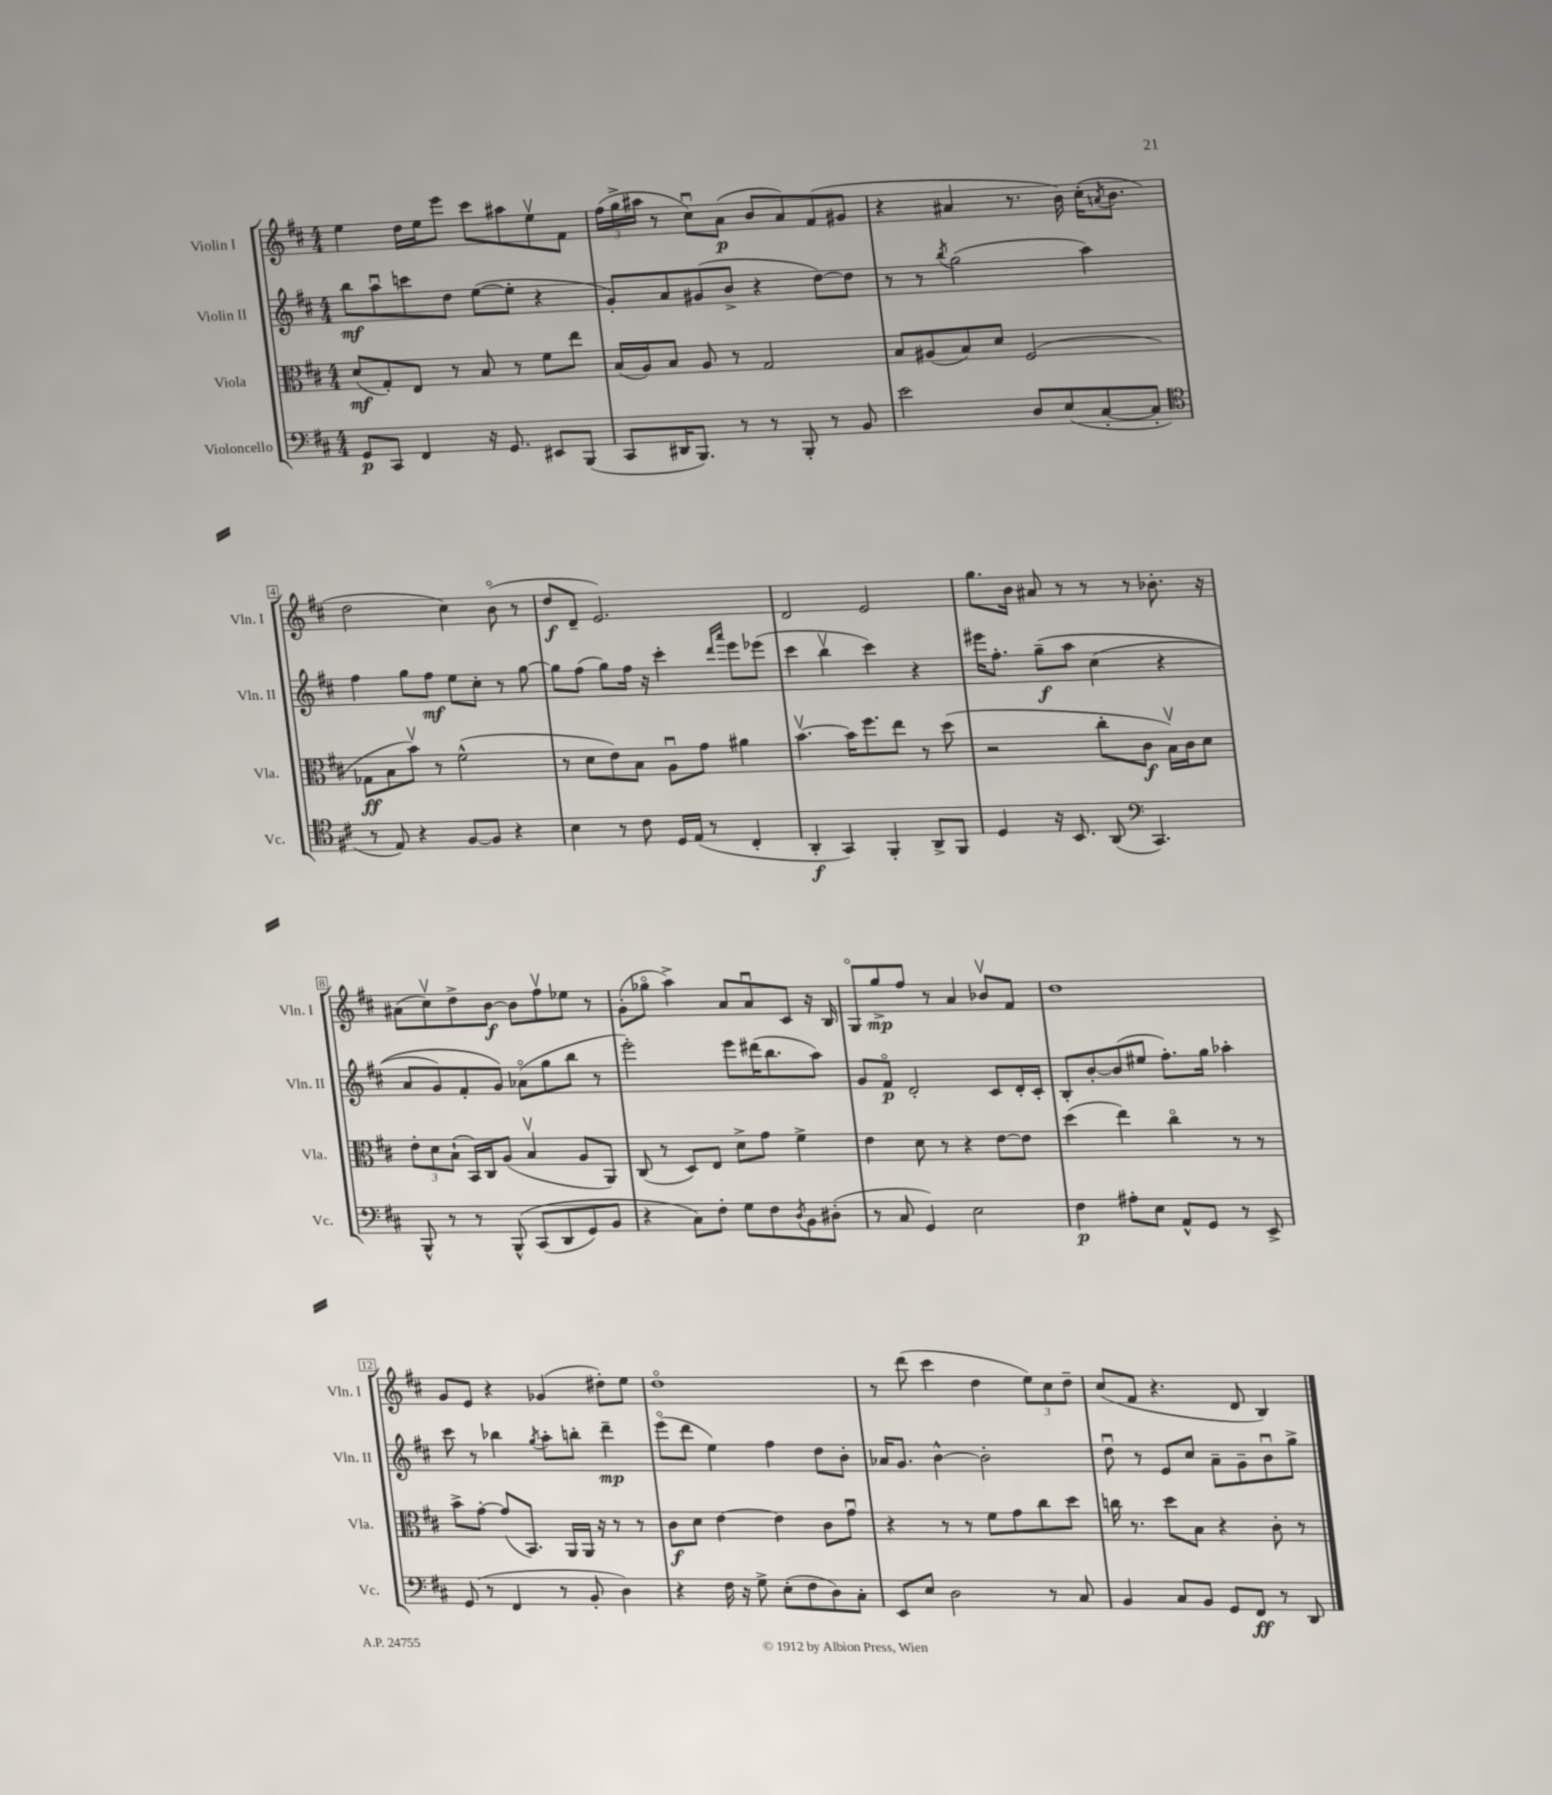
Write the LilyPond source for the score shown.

<<
\new StaffGroup <<
\new Staff = "s0" \with { instrumentName = "Violin I" shortInstrumentName = "Vln. I" } {
    \clef treble \key d \major \numericTimeSignature \time 4/4
    e''4 d''16 e''16 e'''8 cis'''8 ais''8 e''8\upbow fis'8 |
    \tuplet 3/2 { fis''16( g''16-> ais''16 } r8 cis''8\downbow) a'8\p( b'8 a'8) fis'8( gis'8 |
    r4 ais'4 r8. b'16) cis''16-.( \acciaccatura { a'8 } b'8. |
    d''2 cis''4) b'8\flageolet( r8 |
    d''8\f d'8-- e'2.) |
    d'2 e'2 |
    g''8. b'16 ais'8 r8 r8 r8 bes'8.-. r16 |
    ais'8( cis''8\upbow) d''8-> b'8~\f b'8 fis''8\upbow ees''8 r8 |
    g'8-.( ges''8\flageolet a''4->) a'8 a'8\downbow cis'8 r16 b16 |
    g8\flageolet g''8->\mp fis''8 r8 a'4 bes'8\upbow fis'8 |
    d''1 |
    g'8 e'8 r4 ges'4( dis''8-.) e''8 |
    d''1\flageolet |
    r8 d'''8( cis'''4 d''4 \tuplet 3/2 { e''8) cis''8 d''8-- } |
    cis''8( fis'8 r4. d'8 b4) \bar "|." |
}
\new Staff = "s1" \with { instrumentName = "Violin II" shortInstrumentName = "Vln. II" } {
    \clef treble \key d \major \numericTimeSignature \time 4/4
    b''8\mf a''8\downbow c'''8 d''8 e''8~( e''8-. r4 |
    g'8-.) a'8 gis'8( b'8-> r4 d''8~) d''8 |
    r8 r8 \acciaccatura { b''8 } g''2( a''4) |
    fis''4 g''8 fis''8\mf e''8 cis''8-. r8 g''8~ |
    g''8 fis''8( g''8) fis''16 r16 cis'''4-. \grace { d'''16 a'''16 } e'''8 ees'''8( |
    cis'''4 b''4\upbow cis'''4) r4 |
    eis'''16 fis''8.-. g''8--\f\( a''8 cis''4( r4 |
    a'8 g'8) fis'8-. g'8\) aes'8\flageolet( g''8 b''8 r8 |
    e'''2-.) e'''8 dis'''16( b''8. a''8) |
    g'8 fis'8\flageolet\p d'2-. cis'8 d'16-. cis'16-. |
    b8-. b'8~-. b'8( eis''8 fis''8.-.) g''16 aes''4-. |
    cis'''8 r8 bes''4 \acciaccatura { g''8 } a''8-. b''8-. d'''4--\mp |
    e'''8\flageolet( d'''8 e''4) fis''4 d''8 b'8-. |
    aes'16 g'8. b'4~-^ b'2-. |
    d''8\downbow r8 e'8 cis''8 a'8-- g'8-- b'8\downbow g''8-> \bar "|." |
}
\new Staff = "s2" \with { instrumentName = "Viola" shortInstrumentName = "Vla." } {
    \clef alto \key d \major \numericTimeSignature \time 4/4
    d'8\mf( g8-.) e8 r8 b8 r8 fis'8 e''8 |
    b16( a16) b8 a8 r8 g2 |
    b8 ais8( b8) d'8 fis2( |
    ges8\ff b8 b'8\upbow) r8 fis'2-^( |
    r8 d'8 e'8) b8 a8\downbow g'8 ais'4 |
    b'4.~\upbow b'16 fis''8. e''8 r8 d''8( |
    r2 cis''8-. cis'8\f b16\upbow) cis'16 d'8 |
    \tuplet 3/2 { e'8-. d'8 b8-!( } b,16) cis16 a8( b4\upbow a8 a,8) |
    cis8( r8 d8) e8 d'8-> g'8 fis'4-> |
    e'4 d'8 r8 r4 e'8~ e'8 |
    d''4( e''4) cis''4\flageolet r8 r8 |
    b'8-> g'8~-. g'8( b,8.) a,16 a,16 r16 r8 r8 |
    cis'8\f d'8 e'4~ e'4 cis'8 g'8\downbow |
    r4 r8 r8 fis'8 g'8 cis''8 d''8 |
    c''16 r8. d''8 b8 r4 cis'8-. r8 \bar "|." |
}
\new Staff = "s3" \with { instrumentName = "Violoncello" shortInstrumentName = "Vc." } {
    \clef bass \key d \major \numericTimeSignature \time 4/4
    g,8\p cis,8 fis,4 r16 g,8. eis,8 b,,8( |
    cis,8 dis,16 b,,8.) r8 r8 b,,8-. r8 b,8 |
    e'2 d8 e8( cis8~-. cis8-. |
    \clef tenor r8 e8) r4 fis8~ fis8 r4 |
    b4 r8 cis'8 d16 e16( r8 cis4-. |
    a,4-.\f g,4) fis,4-. a,8-> fis,8 |
    d4 r16 b,8. a,8( \clef bass cis,4.) |
    b,,8-^ r8 r8 b,,8-^\( cis,8( d,8 g,8) b,8 |
    r4 cis8\) fis8-. g8 fis8 \acciaccatura { d8 } b,8 dis8-.( |
    r8 cis8 g,4) e2 |
    fis4\p ais8-. e8 a,8-^ g,8 r8 e,8-> |
    g,8( r8 fis,4 r8 b,8-. d4) |
    r4 fis16 r16 g8-> e8-.( fis8 d8) cis8-. |
    e,8 e8 d2 r8 cis8 |
    b,4 cis8 b,8 g,8 fis,8\ff r8 d,8 \bar "|." |
}
>>
>>
\layout { \context { \Score \override BarNumber.stencil = #(make-stencil-boxer 0.1 0.3 ly:text-interface::print) } }
